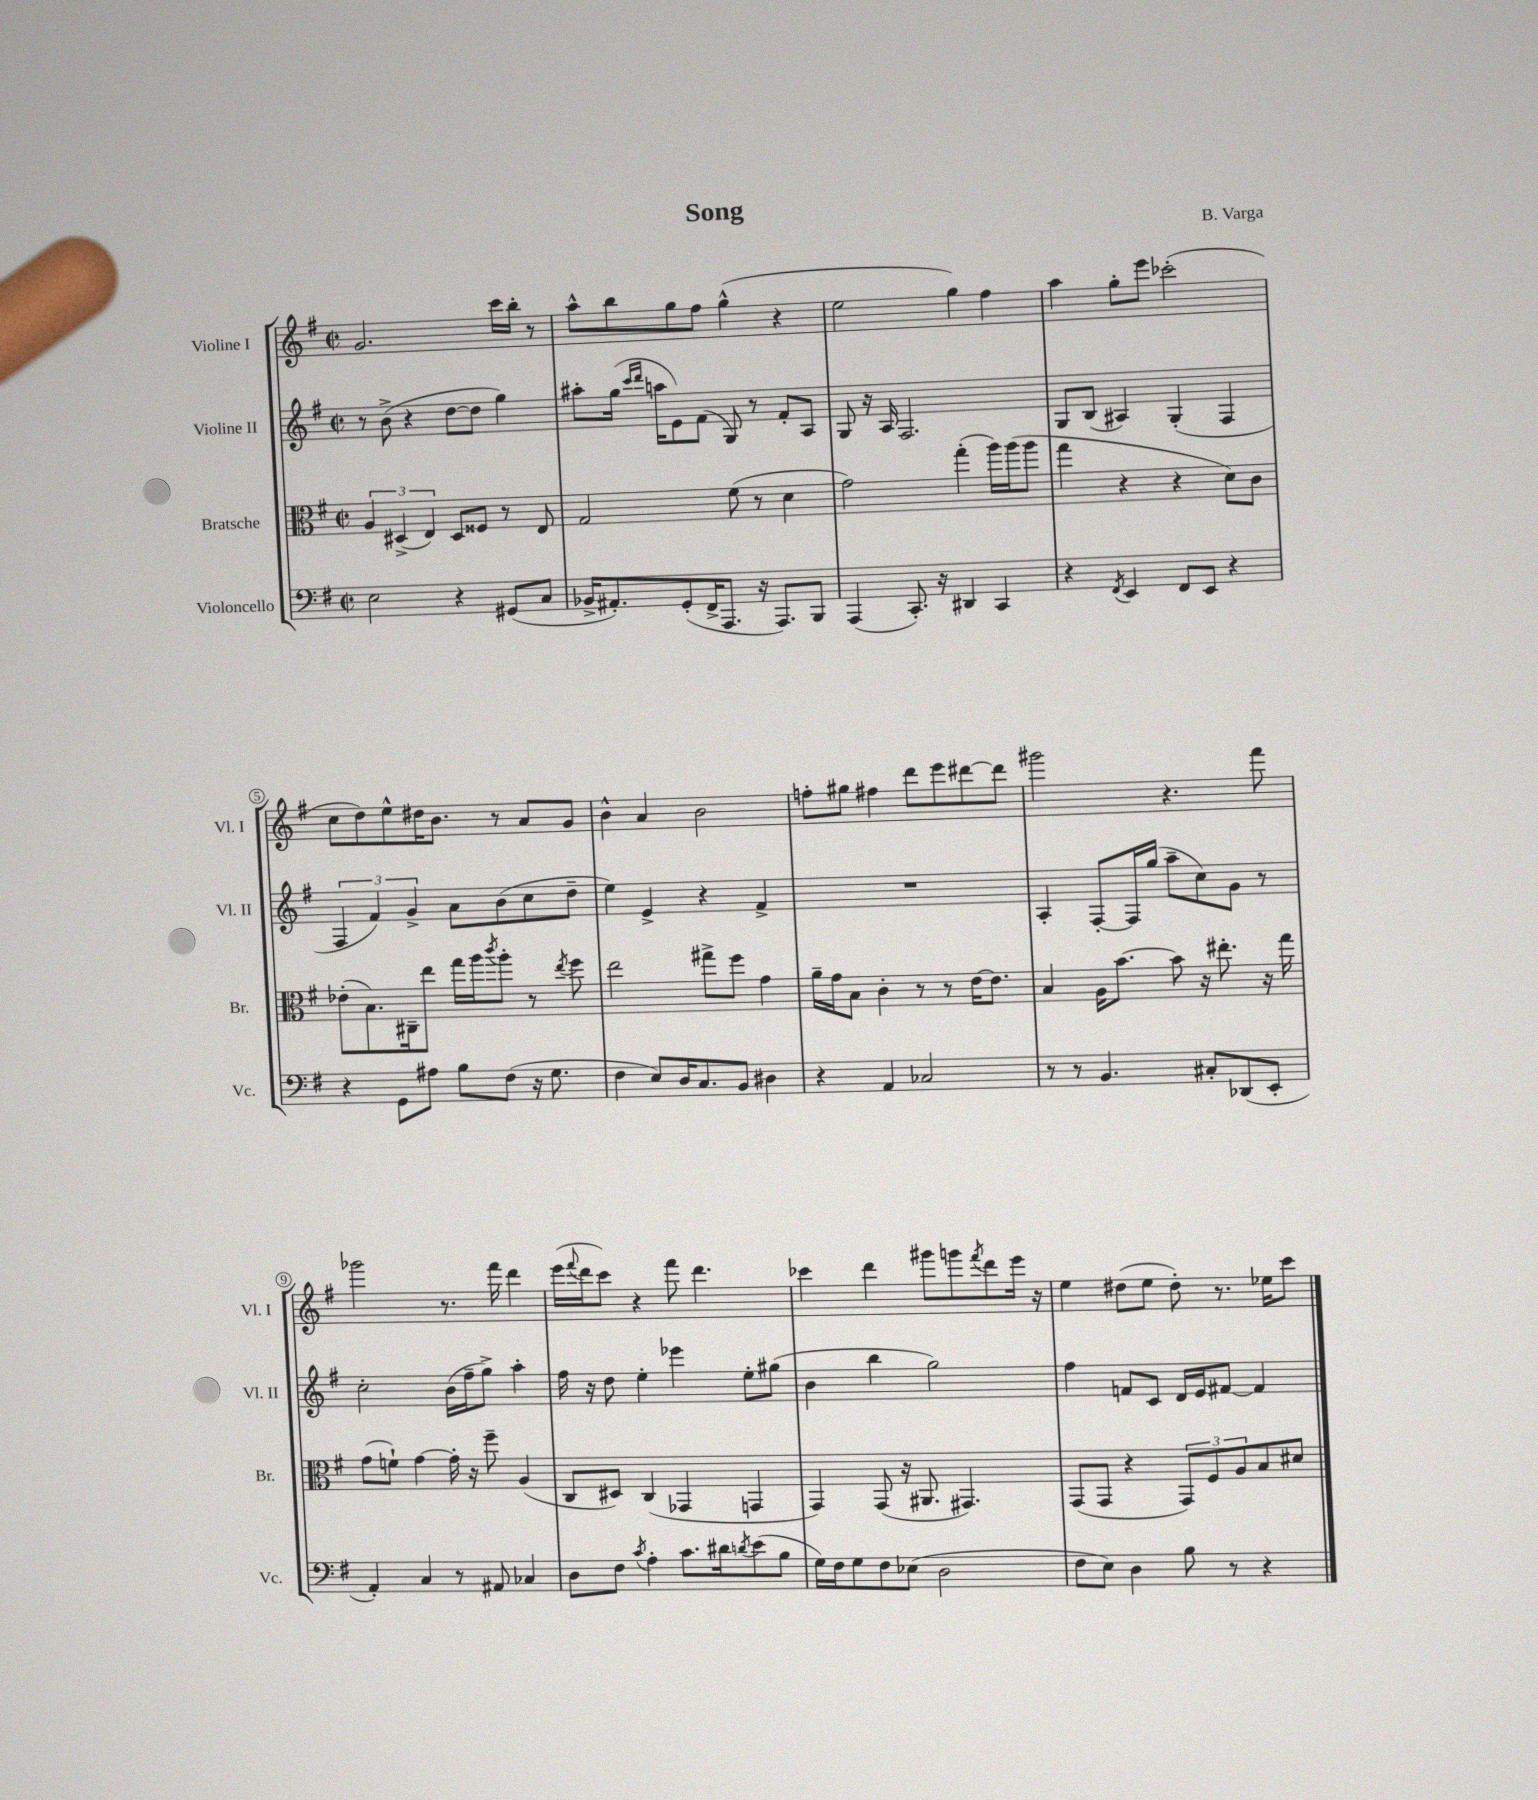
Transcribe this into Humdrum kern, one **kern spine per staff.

**kern	**kern	**kern	**kern
*staff4	*staff3	*staff2	*staff1
*clefF4	*clefC3	*clefG2	*clefG2
*k[f#]	*k[f#]	*k[f#]	*k[f#]
*M2/2	*M2/2	*M2/2	*M2/2
*met(c|)	*met(c|)	*met(c|)	*met(c|)
2E	6A	8r	2.g
.	.	(8b^	.
.	(6D#^	.	.
.	.	4r	.
.	6E)	.	.
4r	8D#	[8dd	.
.	8F##	8dd]	.
(8GG#	8r	4gg)	16ccc
.	.	.	16bb'
8C	8E	.	8r
=	=	=	=
16BB-^	2G	8aa#'	8aa^^
8.AA#')	.	.	.
.	.	(16gg	8bb
.	.	16qqccc	.
.	.	16qqddd	.
.	.	16aa	.
(8GG'	.	8e)	8gg
16FF#^	.	(8f#	8ff#
8.AAA	.	.	.
.	(8f#	8G)	(4gg^^
16r	8r	8r	.
8.AAA)	.	.	.
.	4d	8f#'	4r
8BBB	.	8A	.
=	=	=	=
(4AAA	2g)	8G	2ee
.	.	16r	.
.	.	16A	.
8.CC')	.	2.F#	.
16r	.	.	.
4DD#	(4gg'	.	4gg)
4CC	16aa)	.	4ff#
.	(16aa	.	.
.	8aa	.	.
=	=	=	=
4r	4gg	8G	4aa
.	.	(8B	.
8qFF#	.	.	.
4EE	4r	4A#)	8gg'
.	.	.	8eee
8FF#	4r	(4G'	(2ccc-'
8EE	.	.	.
4r	8d)	4F#	.
.	8c	.	.
=	=	=	=
4r	(8e-'	6F#	8cc
.	8.B)	.	8dd)
.	.	6f#)	.
8GG	.	.	8ee^^
.	16C#~	.	.
.	.	6g^	.
8A#	8ee	.	16dd#
.	.	.	8.b
8B	16gg	8a	.
.	16aa	.	.
.	8qccc	.	.
(8F#	8aa'	(8b	8r
16r	8r	8cc	8a
8.G	.	.	.
.	8qee	.	.
.	8ff#	8dd~	8g
=	=	=	=
4F#	2ee	4ee)	4b^^
8E)	.	4e^	4a
16D	.	.	.
8.C	.	.	.
.	8gg#^	4r	2b
8BB	8ff#	.	.
4D#	4g	4f#^	.
=	=	=	=
4r	16a~	1r	8ff'
.	16g	.	.
.	8B	.	8gg#
4AA	4c'	.	4ff#
2C-	8r	.	8ddd
.	8r	.	8eee
.	[16e	.	[8ddd#
.	8.e]	.	.
.	.	.	8ddd#]
=	=	=	=
8r	4B	4A'	2ggg#
8r	.	.	.
4.BB	16A	[8F#'	.
.	[8.b	.	.
.	.	16F#]	.
.	.	(16gg	.
.	8b]	8aa~	4.r
8C#'	16r	8cc)	.
.	8.ee#'	.	.
(8DD-	.	8g	.
8EE'	16r	8r	8fff#
.	16gg	.	.
=	=	=	=
4AA')	(8g	2cc'	2ggg-
.	8f`)	.	.
4C	[4g	.	.
8r	16g']	(16b	8.r
.	16r	16ff#~	.
8AA#	8ff#~	8gg^)	.
.	.	.	16fff#
4C-	(4A	4aa'	4ddd
=	=	=	=
8D	8C	16ff#	(16eee
.	.	.	8qqfff#
.	.	16r	16ddd
8F#	8D#)	8dd	8ccc)
8qc	.	.	.
4A'	(4C	4ee'	4r
8.c	4GG-	4eee-	8fff#
.	.	.	4.ddd
16d#	.	.	.
8qd	.	.	.
(8e	4GG	8ee'	.
8B	.	(8gg#	.
=	=	=	=
16G)	4GG)	4b	4ccc-
16F#	.	.	.
8G	.	.	.
8F#	(8GG	4bb	4ddd
(8E-	16r	.	.
.	8.AA#	.	.
2D	.	2gg)	8ggg#
.	4.GG#)	.	8ggg
.	.	.	8qfff#
.	.	.	8ddd
.	.	.	16eee
.	.	.	16r
=	=	=	=
8F#	(8GG	4ff#	4ee
8E)	8GG	.	.
4D	4r	8f	(8dd#
.	.	8c	8ee
8B	12GG)	16d	8dd#')
.	.	16e	.
.	12F#	.	.
8r	.	[8f#	8.r
.	12A	.	.
4r	8B	4f#]	.
.	.	.	16ee-
.	8d#	.	8ccc
==	==	==	==
*-	*-	*-	*-
